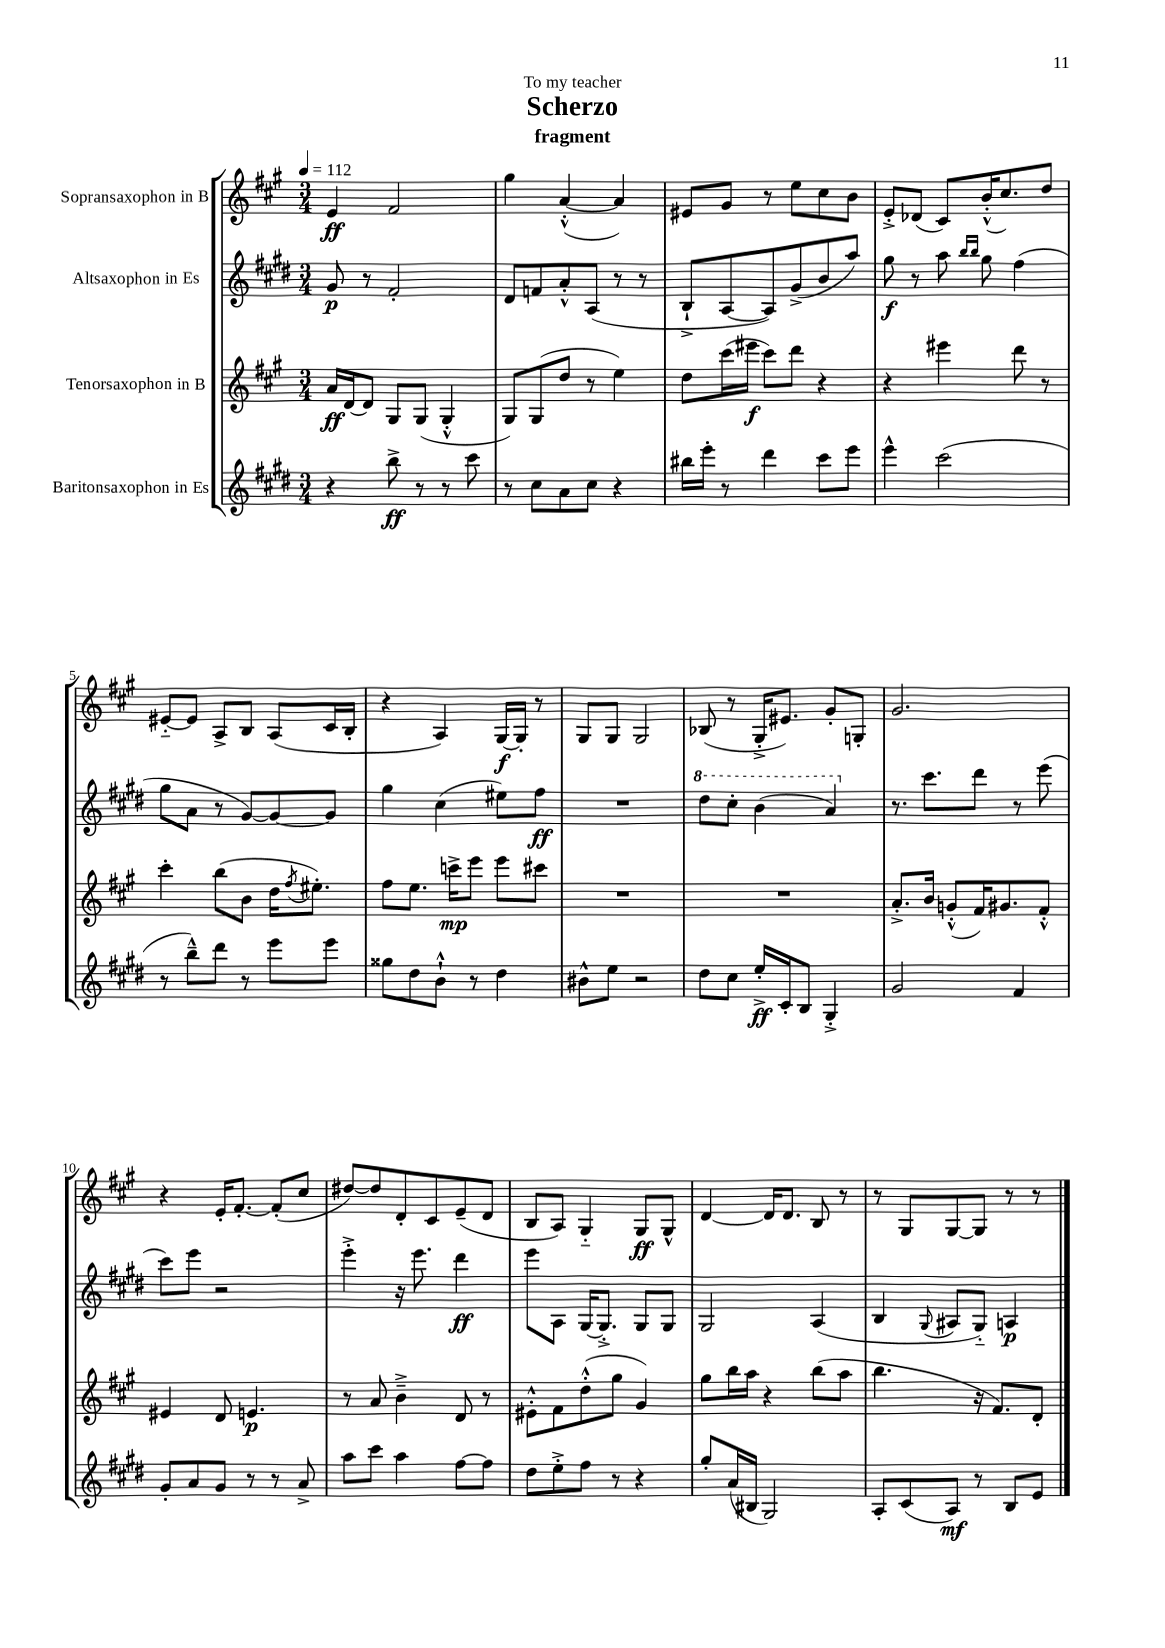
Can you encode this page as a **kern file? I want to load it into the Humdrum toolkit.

**kern	**dynam	**kern	**dynam	**kern	**dynam	**kern	**dynam
*part4	*part4	*part3	*part3	*part2	*part2	*part1	*part1
*staff4	*staff4	*staff3	*staff3	*staff2	*staff2	*staff1	*staff1
*I"Baritonsaxophon in Es	*	*I"Tenorsaxophon in B	*	*I"Altsaxophon in Es	*	*I"Sopransaxophon in B	*
*clefG2	*	*clefG2	*	*clefG2	*	*clefG2	*
*k[f#c#g#d#]	*	*k[f#c#g#]	*	*k[f#c#g#d#]	*	*k[f#c#g#]	*
*M3/4	*	*M3/4	*	*M3/4	*	*M3/4	*
*MM112	*	*MM112	*	*MM112	*	*MM112	*
=1	=1	=1	=1	=1	=1	=1	=1
4r	.	16a/LL	ff	8g#/	p	4e/	ff
.	.	[16d/J	.	.	.	.	.
.	.	8d/J]	.	8r	.	.	.
8bb^\	ff	8G#/L	.	2f#'/	.	2f#/	.
8r	.	(8G#/J	.	.	.	.	.
8r	.	4G#'^^/	.	.	.	.	.
8ccc#\	.	.	.	.	.	.	.
=2	=2	=2	=2	=2	=2	=2	=2
8r	.	8G#/L)	.	8d#/L	.	4gg#\	.
8cc#\L	.	(8G#/	.	8fn/	.	.	.
8a\	.	8dd/J	.	8a'^^/	.	([4a'^^/	.
8cc#\J	.	8r	.	(8A/J	.	.	.
4r	.	4ee\)	.	8r	.	4a/])	.
.	.	.	.	8r	.	.	.
=3	=3	=3	=3	=3	=3	=3	=3
16bb#X\LL	.	8dd\L	.	8B`^/L	.	8e#X/L	.
16eee'\JJ	.	.	.	.	.	.	.
8r	.	(16ccc#\L	.	[8A/	.	8g#/J	.
.	.	16eee#X\JJ	f	.	.	.	.
4ddd#\	.	8ccc#\L)	.	8A/])	.	8r	.
.	.	8ddd\J	.	(8g#^/	.	8ee\L	.
8ccc#\L	.	4r	.	8b/	.	8cc#\	.
8eee\J	.	.	.	8aa/J)	.	8b\J	.
=4	=4	=4	=4	=4	=4	=4	=4
4eee^^\	.	4r	.	8gg#\	f	8e'^/L	.
.	.	.	.	8r	.	(8d-X/J	.
(2ccc#\	.	4eee#X\	.	8aa\	.	8c#/L)	.
.	.	.	.	16qqbb/LL	.	.	.
.	.	.	.	16qqbb/JJ	.	.	.
.	.	.	.	8gg#\	.	(16b'^^/K	.
.	.	.	.	.	.	8.cc#/)	.
.	.	8ddd\	.	(4ff#\	.	.	.
.	.	8r	.	.	.	8dd/J	.
!!LO:LB:g=z
=5	=5	=5	=5	=5	=5	=5	=5
8r	.	4ccc#'\	.	8gg#\L	.	[8e#X/L	.
8bb~^^\L)	.	.	.	8a\J	.	8e#/J]	.
8ddd#\J	.	(8bb\L	.	8r	.	8A^/L	.
8r	.	8b\J	.	[8g#/L)	.	8B/J	.
8eee\L	.	16dd\KL	.	8g#/_	.	(8A/L	.
.	.	8qff#/	.	.	.	.	.
.	.	8.ee#X'\J)	.	.	.	.	.
8eee\J	.	.	.	8g#/J]	.	16c#/L	.
.	.	.	.	.	.	16B'/JJ	.
=6	=6	=6	=6	=6	=6	=6	=6
8gg##X\L	.	8ff#\L	.	4gg#\	.	4r	.
8dd#\	.	8.ee\J	.	.	.	.	.
8b`^^\J	.	.	.	(4cc#\	.	4A/)	.
.	.	16cccn^\KL	mp	.	.	.	.
8r	.	8eee\J	.	.	.	.	.
4dd#\	.	8eee\L	.	8ee#X\L)	.	[16G#/LL	f
.	.	.	.	.	.	16G#'/JJ]	.
.	.	8ccc#X\J	.	8ff#\J	ff	8r	.
=7	=7	=7	=7	=7	=7	=7	=7
8b#X^^\L	.	2.r	.	2.r	.	8G#/L	.
8ee\J	.	.	.	.	.	8G#/J	.
2r	.	.	.	.	.	2G#/	.
=8	=8	=8	=8	=8	=8	=8	=8
*	*	*	*	*8va	*	*	*
8dd#\L	.	2.r	.	8ddd#\L	.	(8B-X/	.
8cc#\J	.	.	.	8ccc#'\J	.	8r	.
16ee'^/LL	ff	.	.	(4bb\	.	16G#'^/KL	.
16c#'/J	.	.	.	.	.	8.e#X/J)	.
8B/J	.	.	.	.	.	.	.
4G#'^/	.	.	.	4aa/)	.	8g#'/L	.
.	.	.	.	.	.	8Gn'/J	.
=9	=9	=9	=9	=9	=9	=9	=9
*	*	*	*	*X8va	*	*	*
2g#/	.	8.a'^/L	.	8.r	.	2.g#/	.
.	.	16b/Jk	.	8.ccc#\L	.	.	.
.	.	(8gn'^^/L	.	.	.	.	.
.	.	16f#/K)	.	8ddd#\J	.	.	.
.	.	8.g#X/	.	.	.	.	.
4f#/	.	.	.	8r	.	.	.
.	.	8f#'^^/J	.	(8eee\	.	.	.
!!LO:LB:g=z
=10	=10	=10	=10	=10	=10	=10	=10
8g#'/L	.	4e#X/	.	8ccc#\L)	.	4r	.
8a/	.	.	.	8eee\J	.	.	.
8g#/J	.	8d/	.	2r	.	16e'/KL	.
.	.	.	.	.	.	[8.f#'/J	.
8r	.	4.en/	p	.	.	.	.
8r	.	.	.	.	.	(8f#'/L]	.
8a^/	.	.	.	.	.	8cc#/J	.
=11	=11	=11	=11	=11	=11	=11	=11
8aa\L	.	8r	.	4eee'^\	.	[8dd#X/L)	.
8ccc#\J	.	8a/	.	.	.	8dd#/]	.
4aa\	.	4b~^\	.	16r	.	8d'/	.
.	.	.	.	8.eee\	.	.	.
.	.	.	.	.	.	8c#/	.
[8ff#\L	.	8d/	.	4ddd#\	ff	(8e~/	.
8ff#\J]	.	8r	.	.	.	8d/J	.
=12	=12	=12	=12	=12	=12	=12	=12
8dd#\L	.	8e#X'^^\L	.	8eee\L	.	8B/L	.
8ee'^\	.	8f#\	.	8A\J	.	8A/J)	.
8ff#\J	.	(8dd'^^\	.	[16G#/KL	.	4G#/	.
.	.	.	.	8.G#'^/J]	.	.	.
8r	.	8gg#\J	.	.	.	.	.
4r	.	4g#/)	.	8G#/L	.	8G#/L	ff
.	.	.	.	8G#/J	.	8G#^^/J	.
=13	=13	=13	=13	=13	=13	=13	=13
8gg#'/L	.	8gg#\L	.	2G#/	.	[4d/	.
(16a/L	.	16bb\L	.	.	.	.	.
16B#X/JJ	.	16aa\JJ	.	.	.	.	.
2G#/)	.	4r	.	.	.	16d/KL]	.
.	.	.	.	.	.	8.d/J	.
.	.	(8bb\L	.	(4A/	.	8B/	.
.	.	8aa\J	.	.	.	8r	.
=14	=14	=14	=14	=14	=14	=14	=14
8A'/L	.	4.bb\	.	4B/	.	8r	.
(8c#/	.	.	.	.	.	8G#/L	.
.	.	.	.	8qqG#/	.	.	.
8A/J)	mf	.	.	8A#X/L	.	[8G#/	.
8r	.	16r	.	8G#/J)	.	8G#/J]	.
.	.	8.f#/L)	.	.	.	.	.
8B/L	.	.	.	4An/	p	8r	.
8e/J	.	8d'/J	.	.	.	8r	.
==	==	==	==	==	==	==	==
*-	*-	*-	*-	*-	*-	*-	*-
